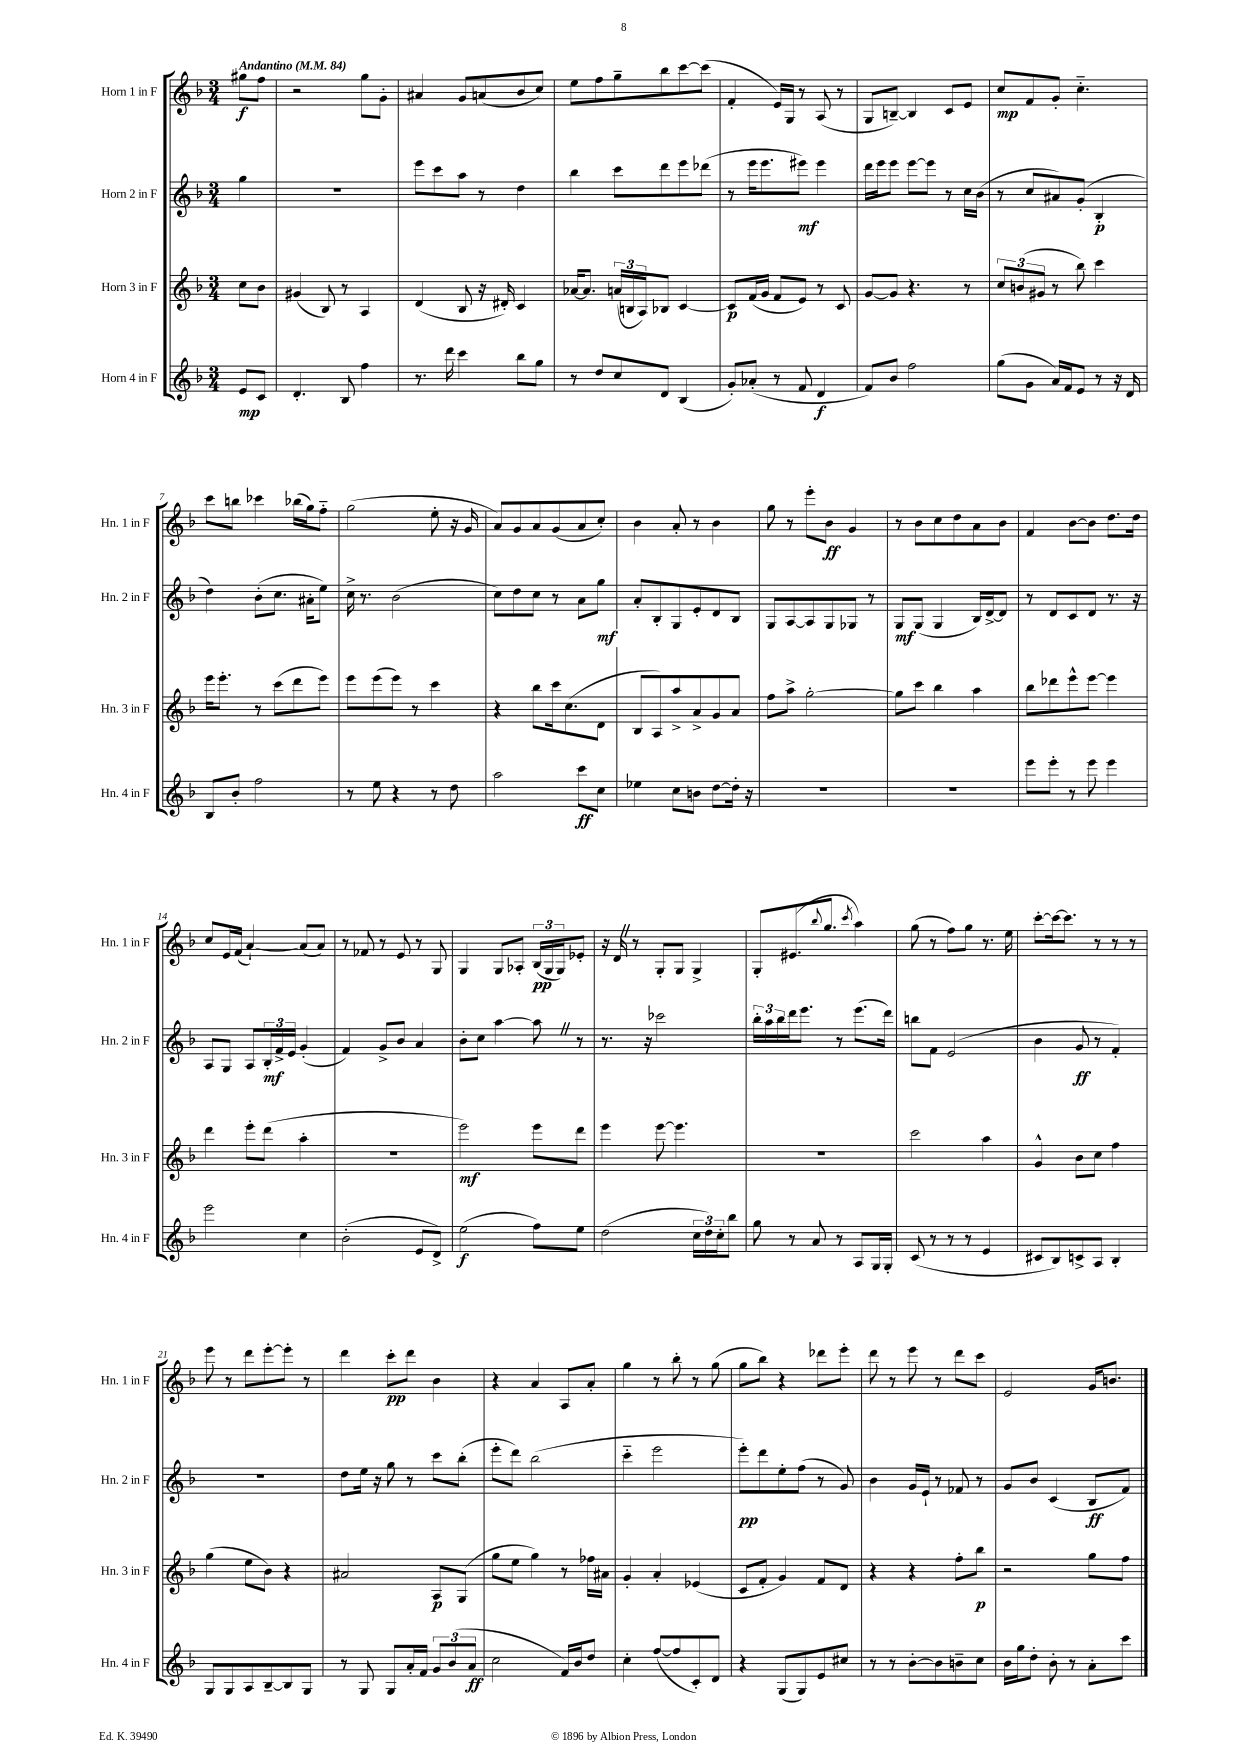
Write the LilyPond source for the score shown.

<<
\new StaffGroup <<
\new Staff = "s0" \with { instrumentName = "Horn 1 in F" shortInstrumentName = "Hn. 1 in F" } {
    \clef treble \key f \major \numericTimeSignature \time 3/4 \partial 4 \tempo "Andantino" 4 = 84
    gis''8\f f''8 |
    r2 g''8 g'8-. |
    ais'4 g'8 a'8( bes'8 c''8) |
    e''8 f''8 g''8-- bes''8 c'''8~ c'''8( |
    f'4-. e'16) g16 r8 a8( r8 |
    g8 b8~--) b4 c'8 e'8 |
    c''8\mp f'8 g'8-. c''4.-_ |
    c'''8 b''8 ces'''4 bes''16( g''16) f''8-_ |
    g''2( e''8-. r16 g'16 |
    a'8) g'8 a'8 g'8( a'8 c''8-.) |
    bes'4 a'8-. r8 bes'4 |
    g''8 r8 e'''8-. bes'8\ff g'4 |
    r8 bes'8 c''8 d''8 a'8 bes'8 |
    f'4 bes'8~ bes'8 d''8. d''16 |
    c''8 e'16 f'16( a'4~-!) a'8( a'8) |
    r8 fes'8 r8 e'8 r8 g8 |
    g4 g8 aes8-. \tuplet 3/2 { bes16\pp( g16 g16) } ees'8-. |
    r16 d'16 \once \override BreathingSign.text = \markup { \musicglyph "scripts.caesura.straight" } \breathe r8 g8-. g8 g4-> |
    g8-. eis'8.( \appoggiatura { bes''8 } g''8. \acciaccatura { c'''8 } a''4) |
    g''8( r8 f''8) g''8 r8. e''16 |
    c'''8~-. c'''16~ c'''8. r8 r8 r8 |
    e'''8 r8 d'''8 e'''8~-. e'''8-. r8 |
    d'''4 c'''8-.\pp d'''8 bes'4 |
    r4 a'4 a8 a'8-. |
    g''4 r8 bes''8-. r8 g''8( |
    g''8 bes''8) r4 des'''8 e'''8-. |
    d'''8 r8 e'''8 r8 d'''8 c'''8 |
    e'2 g'16 b'8. \bar "|." |
}
\new Staff = "s1" \with { instrumentName = "Horn 2 in F" shortInstrumentName = "Hn. 2 in F" } {
    \clef treble \key f \major \numericTimeSignature \time 3/4 \partial 4
    g''4 |
    R2. |
    e'''8 c'''8 a''8 r8 d''4 |
    bes''4 c'''8 d'''8 e'''8 des'''8( |
    r8 e'''16 e'''8. eis'''8\mf) eis'''4 |
    d'''16 e'''16 e'''8 e'''8~ e'''8 r8 c''16 bes'16( |
    r8 c''8 ais'8) g'8-.( bes4-.\p |
    d''4) bes'8-.( c''8. ais'16-. e''8) |
    c''16-> r8. bes'2( |
    c''8) d''8 c''8 r8 a'8 g''8\mf |
    a'8-. bes8-. g8 e'8-. d'8 bes8 |
    g8 a8~ a8 g8 ges8 r8 |
    g8\mf g8( g4 bes16) d'16~-> d'8 |
    r8 d'8 c'8 d'8 r8. r16 |
    a8 g8 a8 \tuplet 3/2 { bes16-.\mf f'16-> e'16 } g'4-.( |
    f'4) g'8-> bes'8 a'4 |
    bes'8-. c''8 a''4~ a''8 \once \override BreathingSign.text = \markup { \musicglyph "scripts.caesura.straight" } \breathe r8 |
    r8. r16 ces'''2 |
    \tuplet 3/2 { bes''16-. a''16 bes''16 } d'''16 e'''8. r8 e'''8.( d'''16) |
    b''8 f'8 e'2( |
    bes'4 g'8\ff r8 f'4-.) |
    R2. |
    d''8 e''16 r16 g''8 r8 c'''8 bes''8-.( |
    e'''8-. d'''8) bes''2( |
    c'''4-_ e'''2 |
    e'''8-.\pp) d'''8 e''8-. f''8( r8 g'8) |
    bes'4 g'16 e'16-! r8 fes'8 r8 |
    g'8 bes'8 c'4( bes8\ff f'8) \bar "|." |
}
\new Staff = "s2" \with { instrumentName = "Horn 3 in F" shortInstrumentName = "Hn. 3 in F" } {
    \clef treble \key f \major \numericTimeSignature \time 3/4 \partial 4
    c''8 bes'8 |
    gis'4( bes8) r8 a4 |
    d'4( bes8 r16 dis'16-.) c'4 |
    aes'16~ aes'8. \tuplet 3/2 { a'16( b16 a16) } bes8 c'4~ |
    c'8\p f'16( g'16 f'8 e'8) r8 c'8 |
    g'8~ g'8 r4. r8 |
    \tuplet 3/2 { c''8 b'8( gis'8 } r8 bes''8) c'''4 |
    e'''16 e'''8.-. r8 c'''8( d'''8 e'''8) |
    e'''8 e'''8( e'''8) r8 c'''4 |
    r4 bes''8 c'''16 c''8.( d'8 |
    bes8 a8) a''8-> a'8-> g'8 a'8 |
    f''8 a''8-> g''2~-. |
    g''8 c'''8 bes''4 a''4 |
    bes''8 des'''8 e'''8-^ e'''8~ e'''4 |
    d'''4 e'''8-. d'''8( a''4-. |
    R2. |
    e'''2\mf) e'''8 d'''8 |
    e'''4 e'''8~ e'''4. |
    R2. |
    c'''2 a''4 |
    g'4-^ bes'8 c''8 f''4 |
    g''4( e''8 bes'8) r4 |
    ais'2 a8\p g8( |
    g''8 e''8 g''4) r8 fes''16 ais'16 |
    g'4-. a'4-. ees'4( |
    c'8 f'8-. g'4) f'8 d'8 |
    r4 r4 f''8-. bes''8\p |
    r2 g''8 f''8 \bar "|." |
}
\new Staff = "s3" \with { instrumentName = "Horn 4 in F" shortInstrumentName = "Hn. 4 in F" } {
    \clef treble \key f \major \numericTimeSignature \time 3/4 \partial 4
    e'8\mp c'8 |
    d'4.-. bes8 f''4 |
    r8. d'''16 c'''4 bes''8 g''8 |
    r8 d''8 c''8 d'8 bes4( |
    g'8-.) aes'8-.( r8 f'8 d'4\f |
    f'8) bes'8 f''2 |
    g''8( g'8 a'16) f'16 e'8 r8 r16 d'16 |
    bes8 bes'8-. f''2 |
    r8 e''8 r4 r8 d''8 |
    a''2 c'''8\ff c''8 |
    ees''4 c''8 b'8 d''8~ d''16-. r16 |
    R2. |
    R2. |
    e'''8 e'''8-. r8 e'''8 e'''4 |
    e'''2 c''4 |
    bes'2-.( e'8 d'8->) |
    e''2\f( f''8) e''8 |
    d''2( \tuplet 3/2 { c''16 d''16) c''16-. } bes''8 |
    g''8 r8 a'8 r8 a8 g16 g16-. |
    c'8( r8 r8 r8 e'4 |
    cis'8 bes8) c'8-> a8 bes4-. |
    g8 g8 a8 bes8~-- bes8 g8 |
    r8 g8 g8 a'16-. f'16 \tuplet 3/2 { g'8 bes'8( a'8\ff } |
    c''2 f'16) bes'16 d''8 |
    c''4-. f''8~( f''8 c'8-.) d'8 |
    r4 g8( g8) e'8 cis''8 |
    r8 r8 bes'8~-. bes'8 b'8-- c''8 |
    bes'16 g''16 d''8-. bes'8-. r8 a'8-. c'''8 \bar "|." |
}
>>
>>
